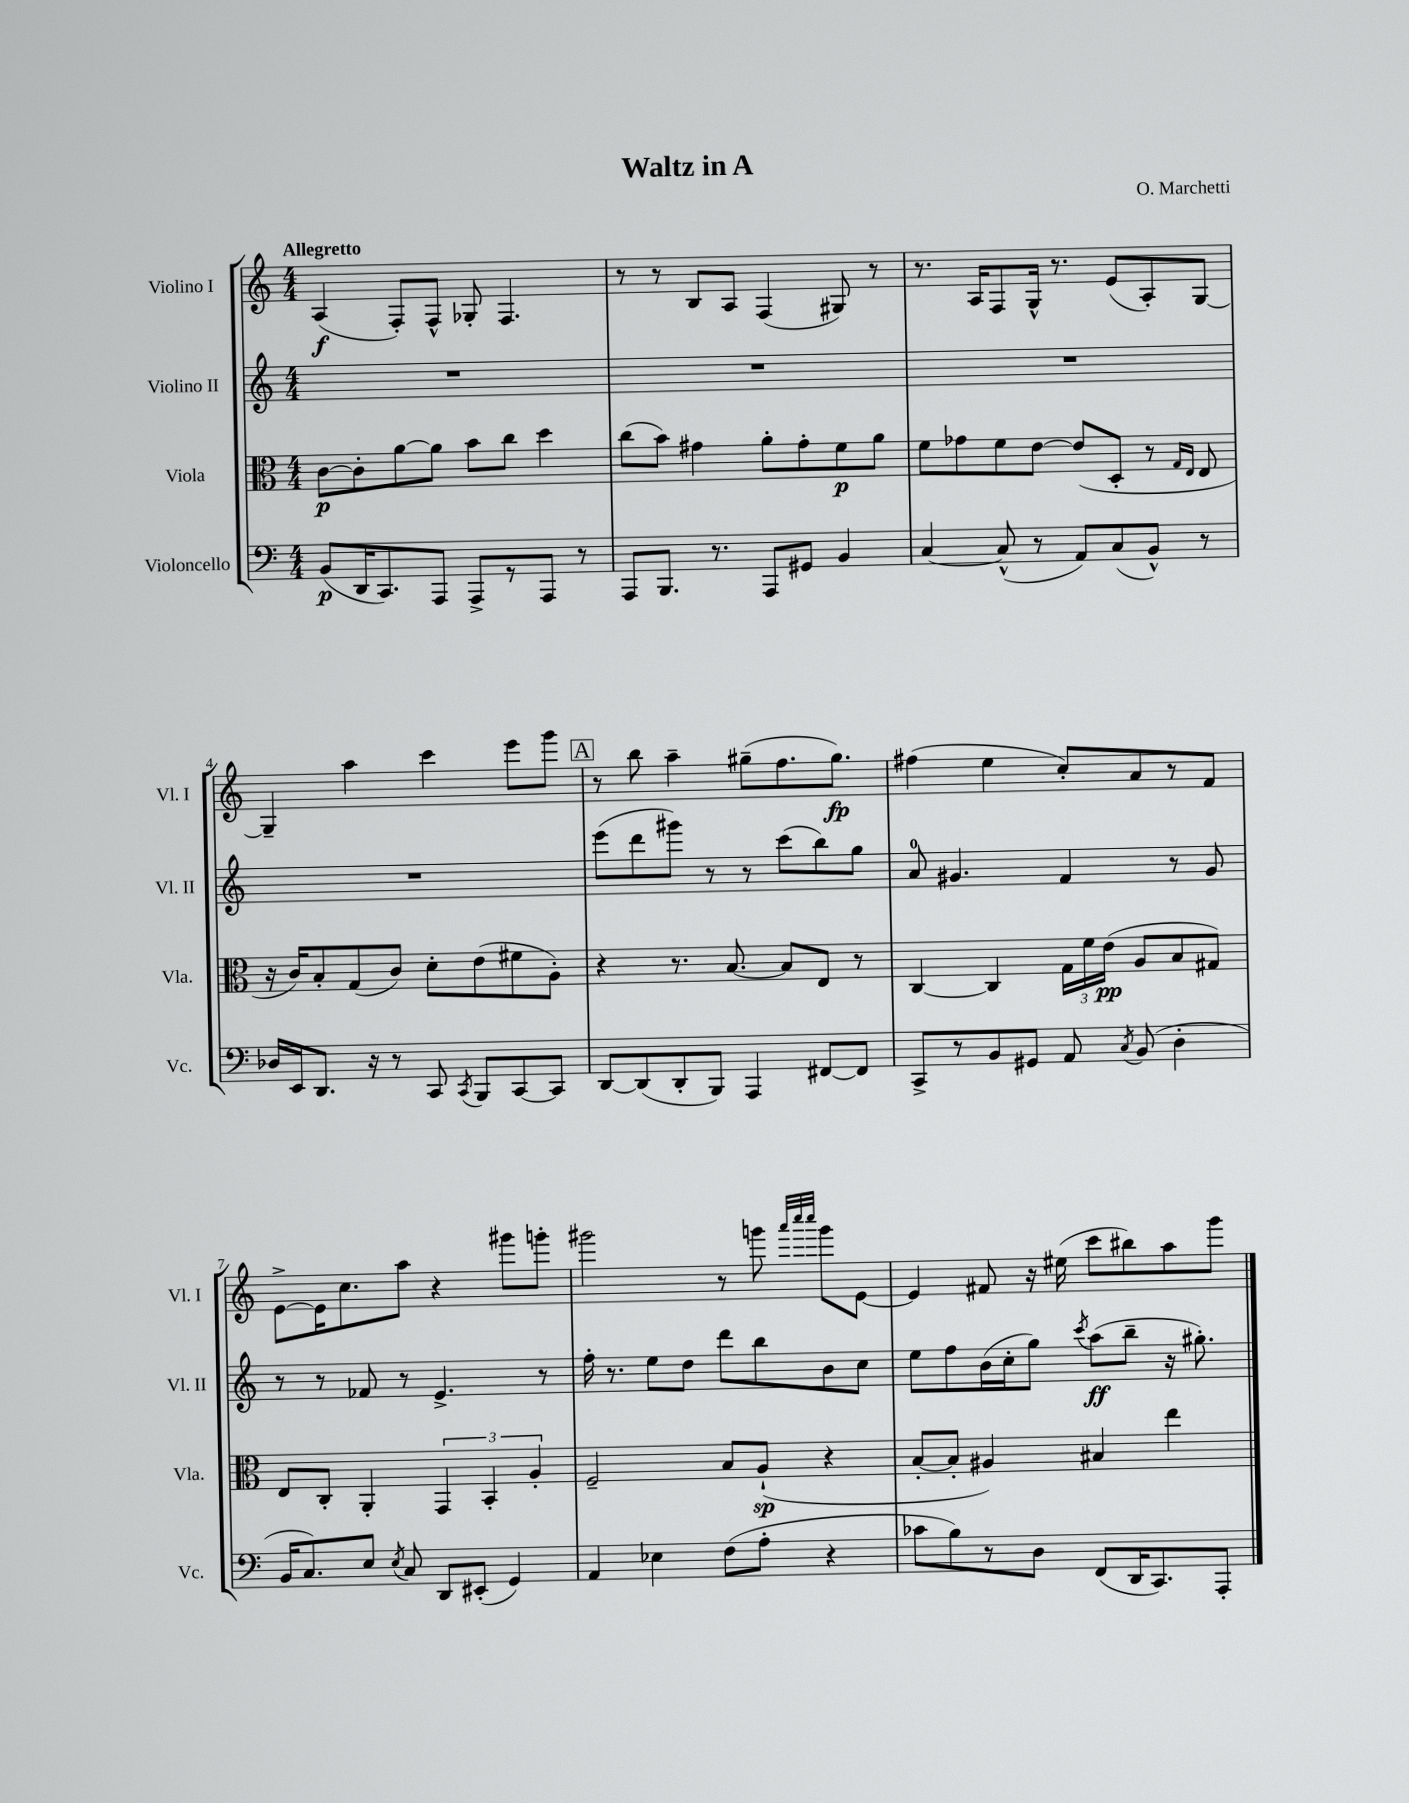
\header { title = "Waltz in A" composer = "O. Marchetti" }
<<
\new StaffGroup <<
\new Staff = "s0" \with { instrumentName = "Violino I" shortInstrumentName = "Vl. I" } {
    \clef treble \key c \major \numericTimeSignature \time 4/4 \tempo "Allegretto"
    \autoBeamOff a4\f( f8[-.) f8]-^ ges8-. f4. |
    r8 r8 b8[ a8] f4( gis8) r8 |
    r8. a16[ f8 g16]-^ r8. e'8[( a8-.) g8]~ |
    g4-- a''4 c'''4 e'''8[ g'''8] |
    \mark \markup { \box "A" } r8 b''8 a''4-- gis''8[--( f''8. gis''8.]\fp) |
    fis''4( e''4 c''8[-.) a'8 r8 f'8] |
    e'8[~-> e'16 c''8. a''8] r4 gis'''8[ g'''8]-. |
    gis'''2 r8 g'''8 \grace { a'''32[ c''''32 c''''32] } g'''8[ e'8]~ |
    e'4 fis'8 r16 eis''16( c'''8[ bis''8) a''8 g'''8] \bar "|." |
}
\new Staff = "s1" \with { instrumentName = "Violino II" shortInstrumentName = "Vl. II" } {
    \clef treble \key c \major \numericTimeSignature \time 4/4
    \autoBeamOff R1 |
    R1 |
    R1 |
    R1 |
    \mark \markup { \box "A" } e'''8[( d'''8 gis'''8]) r8 r8 c'''8[( b''8) g''8] |
    a'8-0 gis'4. f'4 r8 gis'8 |
    r8 r8 fes'8 r8 e'4.-> r8 |
    f''16-. r8. e''8[ d''8] d'''8[ b''8 b'8 c''8] |
    e''8[ f''8 b'16( c''16-. g''8]) \acciaccatura { c'''8 } a''8[\ff( b''8]-- r16 gis''8.-.) \bar "|." |
}
\new Staff = "s2" \with { instrumentName = "Viola" shortInstrumentName = "Vla." } {
    \clef alto \key c \major \numericTimeSignature \time 4/4
    \autoBeamOff c'8[~\p c'8-. a'8~ a'8] b'8[ c''8] d''4 |
    c''8[( b'8]) gis'4 a'8[-. gis'8-. f'8\p a'8] |
    f'8[ ges'8 f'8 e'8]~ e'8[( d8]-. r8 \grace { g16[ e16] } e8 |
    r16 c'16[) b8-. g8( c'8]) d'8[-. e'8( fis'8 a8]-.) |
    \mark \markup { \box "A" } r4 r8. b8.~ b8[ e8] r8 |
    c4~ c4 \tuplet 3/2 { g16[ f'16 e'16]\pp( } a8[ b8 gis8]) |
    e8[ c8]-. a,4-. \tuplet 3/2 { g,4 b,4-. a4-. } |
    f2-- b8[ a8]-!\sp( r4 |
    b8[~-. b8]-. ais4) bis4 e''4 \bar "|." |
}
\new Staff = "s3" \with { instrumentName = "Violoncello" shortInstrumentName = "Vc." } {
    \clef bass \key c \major \numericTimeSignature \time 4/4
    \autoBeamOff b,8[\p( d,16 c,8.) a,,8] a,,8[-> r8 a,,8] r8 |
    a,,8[ b,,8.] r8. a,,8[ gis,8] b,4 |
    c4~ c8-^( r8 a,8[) c8( b,8]-^) r8 |
    des16[ e,16 d,8.] r16 r8 c,8 \acciaccatura { c,8 } b,,8[ c,8~ c,8] |
    \mark \markup { \box "A" } d,8[~ d,8( d,8-. b,,8]) a,,4 fis,8[~ fis,8] |
    c,8[-> r8 b,8 gis,8] a,8 \acciaccatura { c8 } b,8( d4-. |
    b,16[ c8.) e8] \acciaccatura { e8 } c8 d,8[ eis,8]-.( g,4) |
    a,4 ees4 f8[( a8]-. r4 |
    ces'8[ b8) r8 d8] f,8[( d,16 c,8.) a,,8]-. \bar "|." |
}
>>
>>
